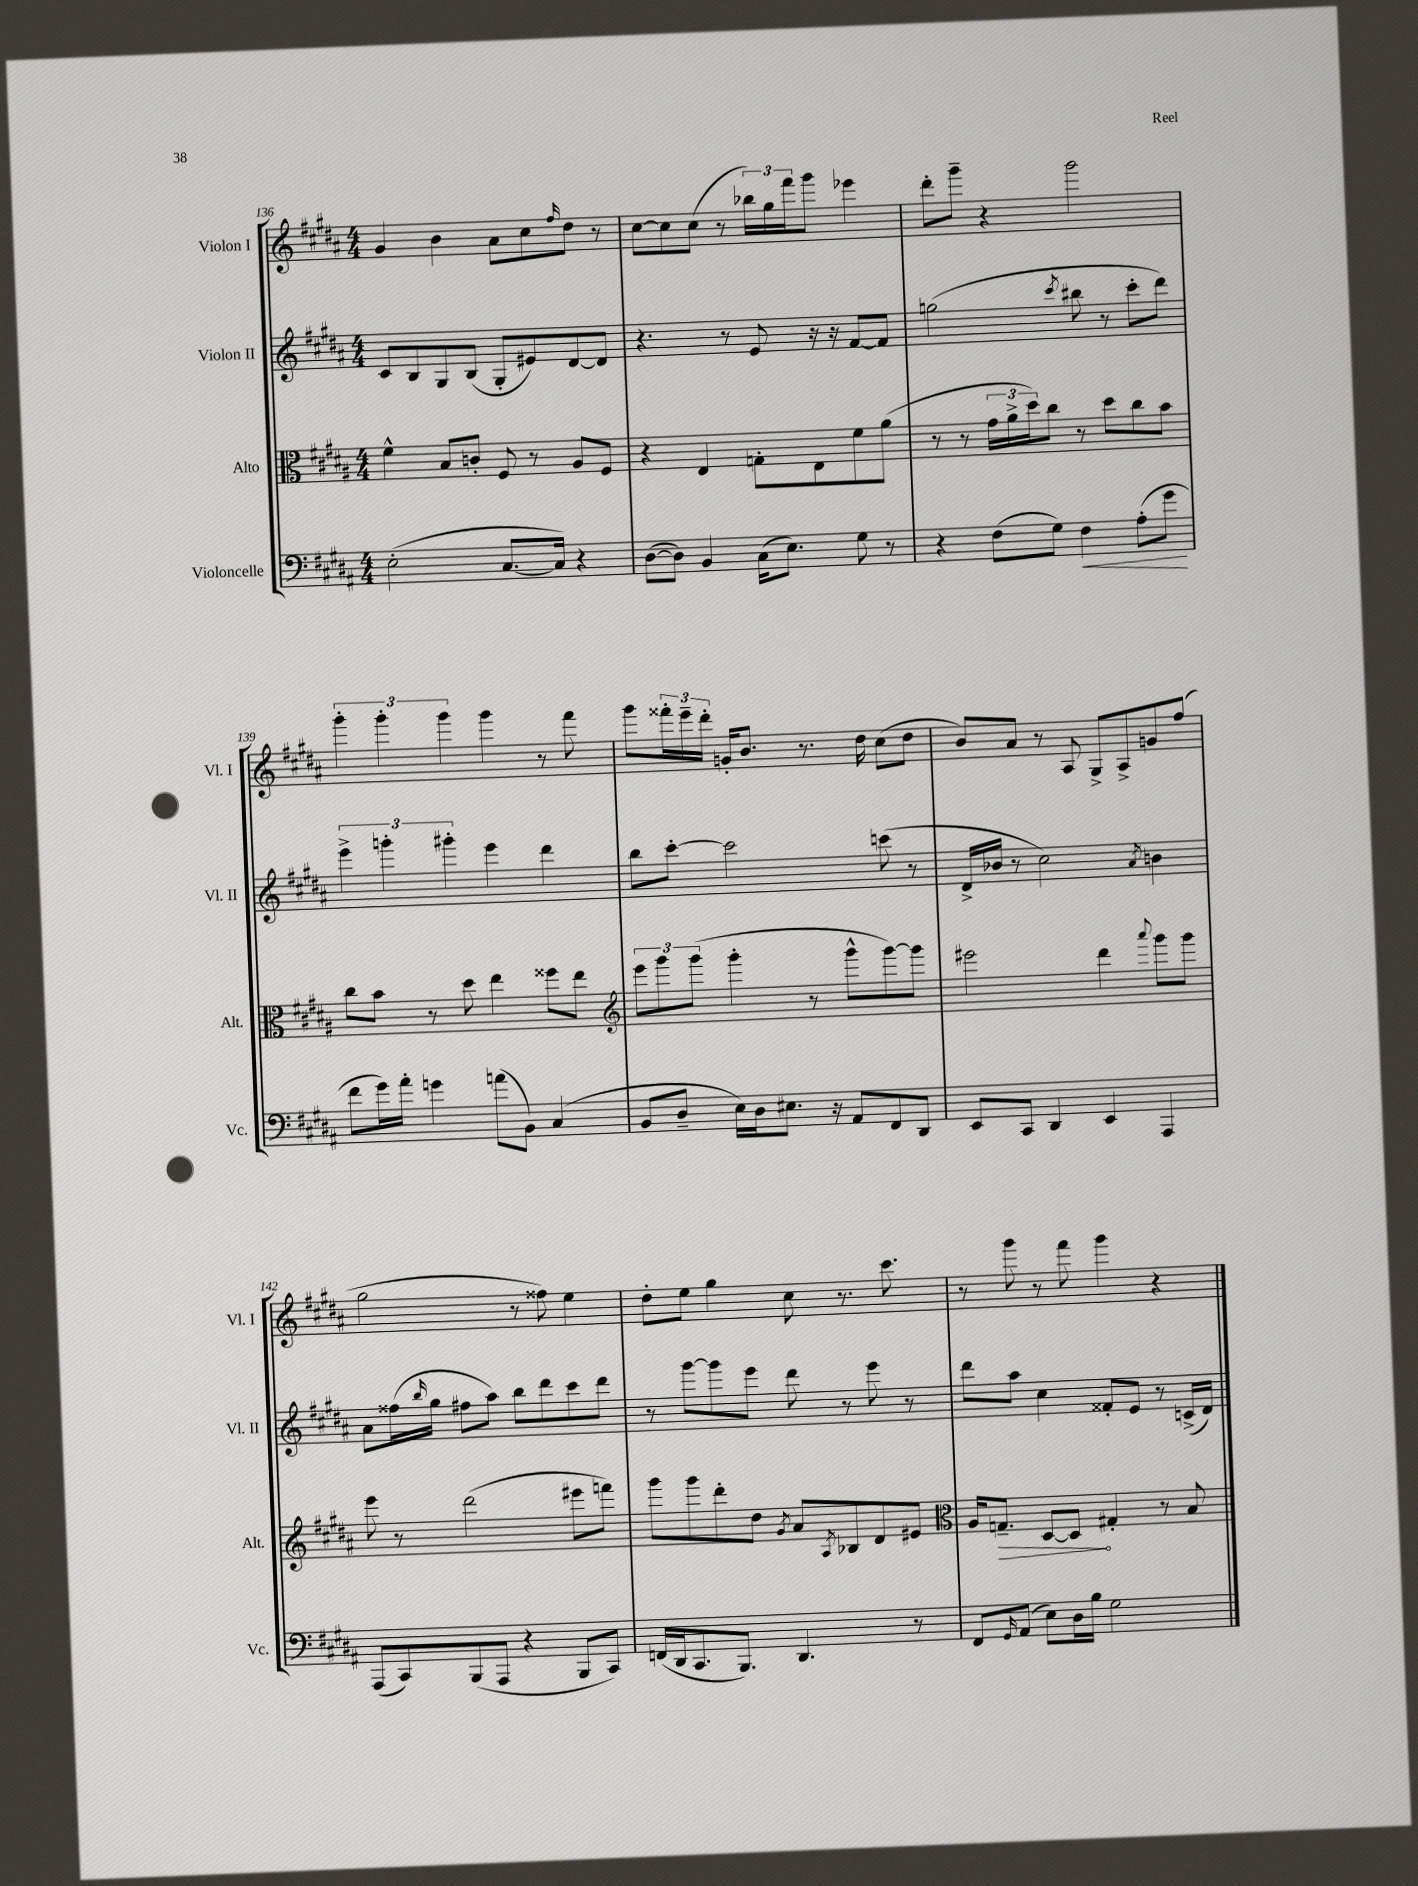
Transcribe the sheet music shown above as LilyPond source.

<<
\new StaffGroup <<
\new Staff = "s0" \with { instrumentName = "Violon I" shortInstrumentName = "Vl. I" } {
    \clef treble \key b \major \numericTimeSignature \time 4/4
    gis'4 b'4 ais'8 cis''8 \grace { fis''16 } dis''8 r8 |
    cis''8~ cis''8 cis''8( r8 \tuplet 3/2 { bes''16) gis''16 fis'''16 } gis'''8 ees'''4 |
    dis'''8-. gis'''8-- r4 gis'''2 |
    \tuplet 3/2 { gis'''4-. gis'''4-. gis'''4 } gis'''4 r8 fis'''8 |
    gis'''8 \tuplet 3/2 { fisis'''16-. e'''16-- dis'''16-. } g'16-. b'8. r8. dis''16 cis''8( dis''8 |
    b'8) ais'8 r8 ais8 gis8-> ais8-> g'8 fis''8( |
    gis''2 r8 fisis''8) e''4 |
    dis''8-. e''8 gis''4 cis''8 r8. cis'''8. |
    r8 gis'''8 r8 fis'''8 gis'''4 r4 \bar "|." |
}
\new Staff = "s1" \with { instrumentName = "Violon II" shortInstrumentName = "Vl. II" } {
    \clef treble \key b \major \numericTimeSignature \time 4/4
    cis'8 b8 gis8 b8( gis8-. eis'8) dis'8~ dis'8 |
    r4. r8 e'8 r16 r16 fis'8~ fis'8 |
    g''2( \acciaccatura { cis'''8 } bis''8 r8 cis'''8-. dis'''8) |
    \tuplet 3/2 { e'''4-> g'''4-. gis'''4-. } e'''4 dis'''4 |
    b''8 cis'''8~-. cis'''2 c'''8( r8 |
    dis'16-> bes'16 r8 cis''2) \acciaccatura { ais'8 } b'4 |
    ais'8 fisis''16( \grace { b''16 } gis''16 fis''8 ais''8) b''8 dis'''8 cis'''8 dis'''8 |
    r8 gis'''8~ gis'''8 e'''8 dis'''8 r8 e'''8 r8 |
    dis'''8 ais''8 cis''4 fisis'8-. e'8 r8 c'16->( dis'16) \bar "|." |
}
\new Staff = "s2" \with { instrumentName = "Alto" shortInstrumentName = "Alt." } {
    \clef alto \key b \major \numericTimeSignature \time 4/4
    fis'4-^ b8 c'8-. fis8 r8 ais8 fis8 |
    r4 e4 g8-. e8 fis'8 ais'8( |
    r8 r8 \tuplet 3/2 { gis'16 ais'16-> dis''16) } cis''8 r8 dis''8 cis''8 b'8 |
    cis''8 b'8 r8 dis''8 e''4 fisis''8 e''8 |
    \clef treble \tuplet 3/2 { e'''8 gis'''8 gis'''8( } gis'''4-. r8 gis'''8-^ gis'''8~) gis'''8 |
    eis'''2 dis'''4 \appoggiatura { ais'''8 } gis'''8 gis'''8 |
    e'''8 r8 dis'''2( eis'''8 f'''8) |
    gis'''8 gis'''8 dis'''8-. dis''8 \acciaccatura { gis'8 } ais'8 \acciaccatura { ais8 } bes8 dis'8 eis'8 |
    \clef alto ais16 \once \override Hairpin.circled-tip = ##t g8.--\> dis8~ dis8\! gis4-. r8 b8 \bar "|." |
}
\new Staff = "s3" \with { instrumentName = "Violoncelle" shortInstrumentName = "Vc." } {
    \clef bass \key b \major \numericTimeSignature \time 4/4
    e2-.( cis8.~ cis16) r4 |
    dis8~( dis8) b,4 cis16( e8.) gis8 r8 |
    r4 fis8( gis8) fis4\< ais8-.( gis'8\! |
    fis'8 gis'16) ais'16-. g'4 a'8( b,8) cis4( |
    b,8 dis8-- e16) dis16 eis8. r16 ais,8 fis,8 dis,8 |
    e,8 cis,8 dis,4 e,4 ais,,4 |
    ais,,8( cis,8) b,,8( ais,,8 r4 b,,8 cis,8) |
    f,16( dis,16 cis,8. b,,8.) dis,4. r8 |
    fis,8 \grace { gis,16 } ais,8( e8) dis16 b16 gis2 \bar "|." |
}
>>
>>
\layout { \context { \Score currentBarNumber = #136 } }
